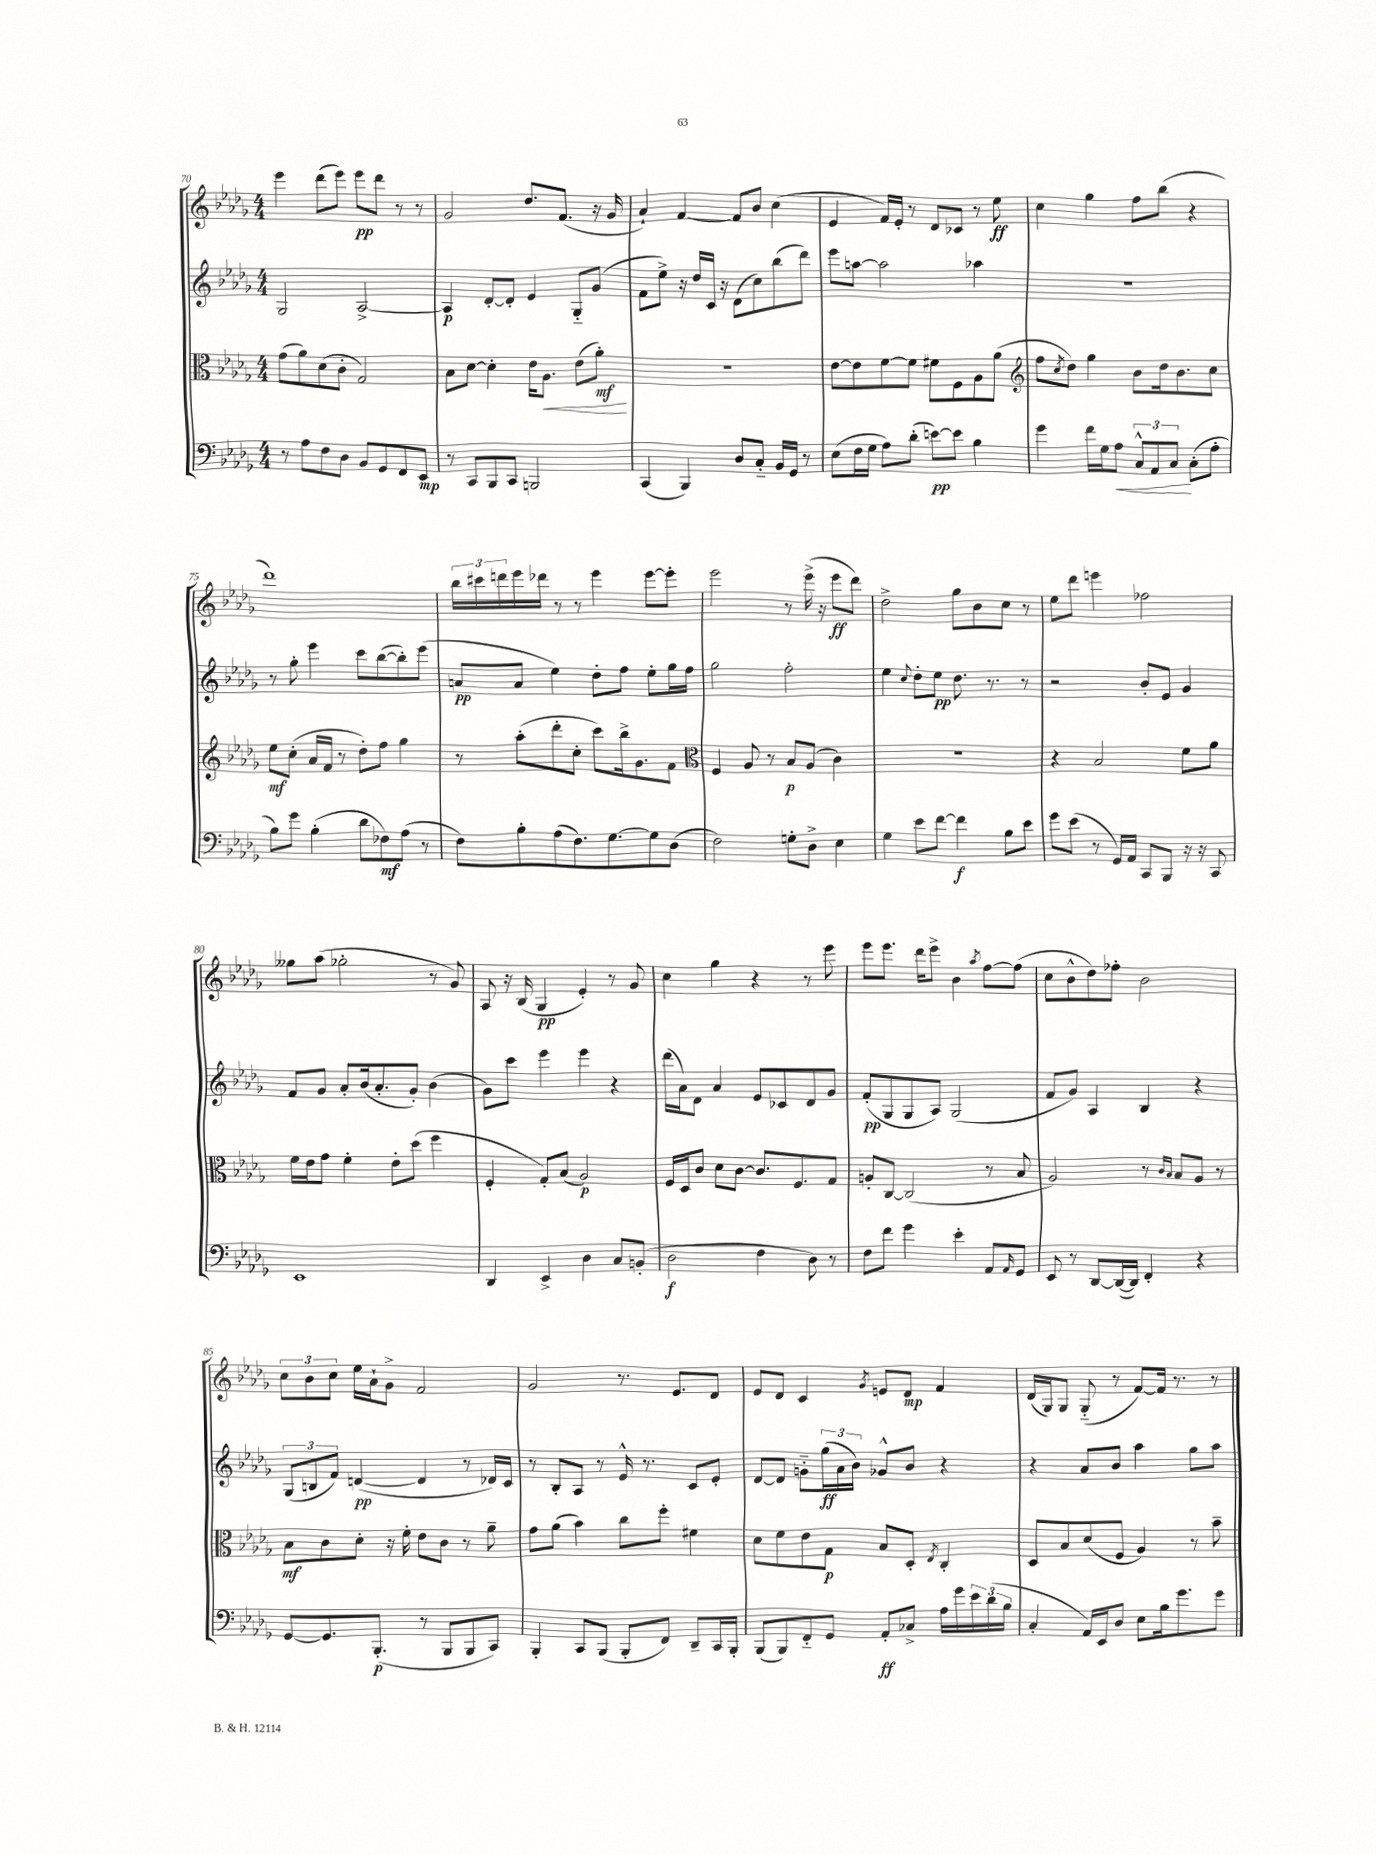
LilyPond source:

<<
\new StaffGroup <<
\new Staff = "s0" {
    \clef treble \key des \major \numericTimeSignature \time 4/4
    ees'''4 des'''8( ees'''8) ees'''8\pp des'''8 r8 r8 |
    ges'2 des''8. f'8.( r16 ges'16 |
    aes'4-!) f'4~ f'8 bes'8 c''4( |
    ees'4 f'16) ees'16-. r8 des'8 ces'8 r8 ees''8\ff |
    c''4 ges''4 f''8 bes''8( r4 |
    des'''1) |
    \tuplet 3/2 { bes''16 cis'''16 d'''16 } ees'''16 des'''16 r8 r8 ees'''4 ees'''8~ ees'''8-. |
    ees'''2 r8 ees'''16->( r16 ees'''8\ff des'''8) |
    des''2-> ges''8 bes'8 c''8 r8 |
    ees''8 des'''8 e'''4 fes''2 |
    geses''8 aes''8( ges''2-. r8 ges'8) |
    aes8 r16 bes16( ges4\pp ees'4-.) r8 ges'8 |
    c''4 ges''4 r4 r8 ees'''8 |
    ees'''8 ees'''8. des'''16 ees'''8-> bes'4 \acciaccatura { aes''8 } f''8~ f''8( |
    c''8 bes'8-^ des''8) fes''8-. bes'2 |
    \tuplet 3/2 { c''8 bes'8 c''8 } ees''16 aes'16-! ges'8-> f'2 |
    ges'2 r8. ees'8. des'8 |
    ees'8 des'8 c'4 \acciaccatura { ges'8 } e'8 des'8\mp f'4 |
    des'16( ges16) ges8 ges8-_( r8 f'8~) f'16 r8. r8 \bar "|." |
}
\new Staff = "s1" {
    \clef treble \key des \major \numericTimeSignature \time 4/4
    ges2 aes2~-> |
    aes4\p des'8~-. des'8-. ees'4 ges8-_ ges'8( |
    f'8 ees''8->) r16 des''16 c'16 r16 des'8( c''8) bes''8( des'''8) |
    ees'''8 a''8~ a''2 aes''4 |
    R1 |
    r8 ges''8-. ees'''4 c'''8 bes''8~( bes''8-.) ees'''8( |
    a'8\pp a'8 ees''4) des''8-. f''8 ees''8-. ges''16 f''16 |
    ges''2 f''2-. |
    ees''4 \appoggiatura { c''8 } des''8-. ees''8\pp des''8. r8. r8 |
    r2 bes'8-. ees'8 ges'4 |
    f'8 ges'8 aes'8-. bes'16( aes'8.-. ges'8-.) bes'4( |
    ges'8) c'''8 ees'''4 ees'''4 r4 |
    des'''16( aes'16) des'8 aes'4 ees'8 ces'8 des'8 ges'8 |
    f'8-.\pp( ges8 ges8 aes8) ges2( |
    f'8 ges'8) aes4 bes4 r4 |
    \tuplet 3/2 { ges8( b8 f'8) } d'4~\pp( d'4 r8 des'16) c'16 |
    r8 bes8-. aes8 r8 ees'16-^ r8. c'8 ees'8-. |
    des'8~ des'8 g'8-_ \tuplet 3/2 { ges''16\ff( aes'16 bes'16) } ges'8-^ bes'8 r4 |
    r4 aes'8 bes'8 aes''4 ges''8 aes''8 \bar "|." |
}
\new Staff = "s2" {
    \clef alto \key des \major \numericTimeSignature \time 4/4
    ges'8( aes'8) des'8( c'8-. ges2) |
    bes8 des'8~ des'4-. ees'16 aes8.\< ees'8( aes'8-.\mf\!) |
    r1 |
    ees'8~ ees'8 f'8~ f'8 fis'8 f8 aes8 aes'8( |
    \clef treble f''8 \acciaccatura { c''8 } des''8) ges''4 bes'8 des''16 bes'8. c''8 |
    ees''8\mf c''8-.( aes'16 f'16 r8 des''8-.) f''8 ges''4 |
    r8 aes''8-.( des'''8-. c''8-. c'''8) bes''16-> ges'8. f'8 |
    \clef alto f4 aes8 r8 bes8\p aes8( c'4) |
    R1 |
    r4 bes2 f'8 aes'8 |
    f'16 ees'16 ges'8 f'4-. ees'8-. des''8( f''4 |
    f4-. ges8-.) bes8( aes2\p) |
    f16 des16 c'8 des'8 c'8~ c'8. f8. ges8 |
    a8-. c8~ c2( r8 bes8 |
    aes2) r8 \grace { c'16 bes16 } bes8 aes8 r8 |
    bes8\mf c'8 des'8-. r16 f'16-. ees'8 c'8 r8 aes'8-- |
    ges'8 aes'8( bes'4) c''8 f''8-. fis'4 |
    des'8 f'8 ees'8 ges8\p bes8 des8-. \acciaccatura { ees8 } c4-. |
    des8 bes8 des'8( f8 aes4) r8 bes'8-- \bar "|." |
}
\new Staff = "s3" {
    \clef bass \key des \major \numericTimeSignature \time 4/4
    r8 aes8 f8 des8 bes,8 ges,8 f,8 ees,8\mp |
    r8 c,8 bes,,8 c,8 b,,2 |
    c,4( bes,,4) des8 c8-_ bes,16 ges,16 r8 |
    ees8( f16 ges16 aes8) des'8-.( e'8~\pp) e'8 bes4 |
    ges'4 f'16 ges16 aes8\< \tuplet 3/2 { c8-^ aes,8 c8\! } c8-.( aes8-. |
    bes8) ges'8 bes4-.( des'8 fes8\mf) aes8( r8 |
    f8) bes8-. aes8( f8.) ges8.~ ges8 des8( |
    f2) g8-. des8-> ees4 |
    ges4 ees'8 f'8~ f'4\f bes8 ees'8 |
    ges'8 ees'8( r8 ges,16) aes,16 c,8 bes,,8 r16 r16 c,8 |
    ees,1 |
    des,4 ees,4-> des4 c8 b,8-.( |
    des2\f f4 des8) r8 |
    f8 f'8 ges'4 ees'4-. aes,8 \grace { aes,16 } ges,8 |
    ees,8 r8 des,8~ des,16~( des,16) f,4-. r4 |
    ges,8~ ges,8. bes,,8.-.\p( r8 bes,,8 bes,,8 c,8) |
    bes,,4-. c,8 bes,,8( bes,,8-. f,8) des,8-- c,16 bes,,16-. |
    bes,,8( bes,,8) f,8-_ ges,8 aes,8-.\ff ces8-> aes16 ges'16 \tuplet 3/2 { ees'16 des'16( bes16 } |
    c4-. aes,16) ees,16 des8 ees8 bes16 ges'8. ges'8 \bar "|." |
}
>>
>>
\layout { \context { \Score currentBarNumber = #70 } }
